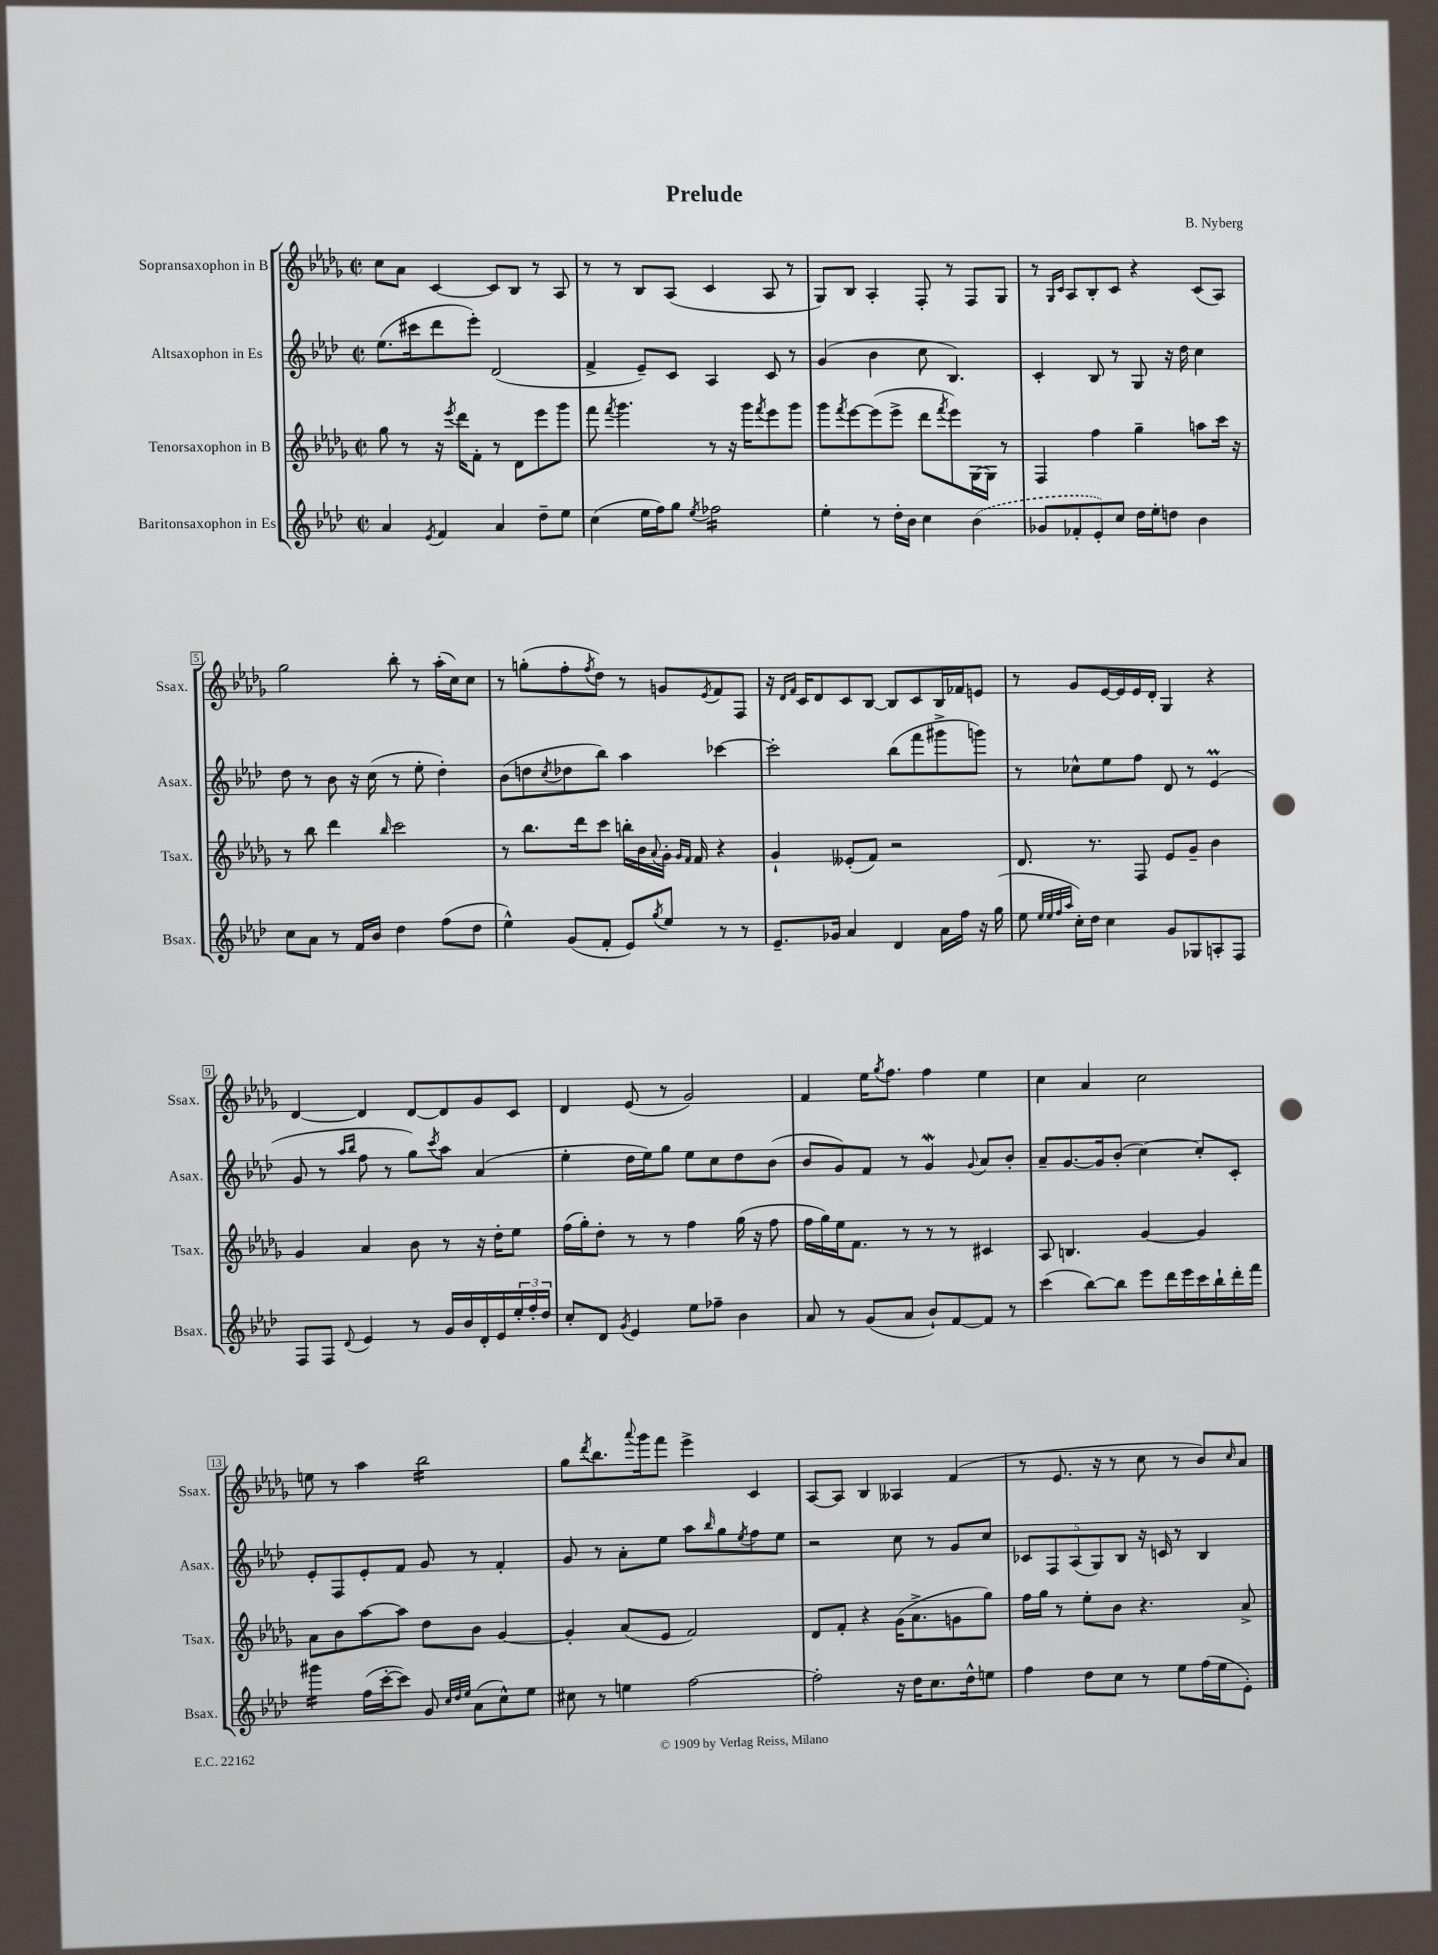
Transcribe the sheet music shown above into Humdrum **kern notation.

**kern	**kern	**kern	**kern
*staff4	*staff3	*staff2	*staff1
*clefG2	*clefG2	*clefG2	*clefG2
*k[b-e-a-d-]	*k[b-e-a-d-g-]	*k[b-e-a-d-]	*k[b-e-a-d-g-]
*M2/2	*M2/2	*M2/2	*M2/2
*met(c|)	*met(c|)	*met(c|)	*met(c|)
4a-	8gg-	(8.ee-	8cc
.	8r	.	8a-
.	.	16ccc#	.
8qe-	.	.	.
4f	16r	8ddd-	[4c
.	8qeee-	.	.
.	16ddd-	.	.
.	8f'	8eee-')	.
4a-	8r	(2d-	8c]
.	8d-	.	8B-
8dd-~	8eee-	.	8r
8ee-	8ggg-	.	8A-
=	=	=	=
(4cc	8fff	4f^	8r
.	8qfff	.	.
.	4.ggg-	.	8r
16ee-	.	8e-~)	8B-
16ff)	.	.	.
8gg	.	8c	(8A-
8qee-	.	.	.
2ff-	8r	4A-	4c
.	16r	.	.
.	16ggg-	.	.
.	8qfff	.	.
.	8eee-	8c	8A-
.	8ggg-	8r	8r
=	=	=	=
4ee-'	8ggg-	(4g	8G-)
.	8qfff	.	.
.	[8eee-	.	8B-
8r	(8eee-]	4b-	4A-'
16dd-'	8eee-^	.	.
16b-	.	.	.
4cc	8ddd-	8cc	8F'
.	8qfff	.	.
.	8eee-)	4.B-)	8r
(4b-	[16G-	.	8F
.	16G-]	.	.
.	8r	.	8G-
=	=	=	=
8g-	4F	4c'	8r
.	.	.	16qqG-
.	.	.	16qqc
8f-'	.	.	8A-
8e-')	4ff	8B-	8B-'
8cc	.	8r	8c
16dd-	4gg-~	8G	4r
16ee-'	.	.	.
8dd	.	16r	.
.	.	16dd-	.
4b-	8aa	4cc	(8c
.	16ccc	.	8A-)
.	16r	.	.
=	=	=	=
8cc	8r	8dd-	2gg-
8a-	8bb-	8r	.
8r	4ddd-	8b-	.
16f	.	16r	.
16b-	.	(16cc	.
.	16qqbb-	.	.
4dd-	2ccc	8r	8bb-'
.	.	8ee-'	8r
(8ff	.	4dd-')	(16aa-'
.	.	.	16cc)
8dd-	.	.	8cc
=	=	=	=
4ee-^^)	8r	(8b-	8r
.	8.bb-	8dd	(8gg'
.	.	8qcc	.
(8g	.	8dd-	8ff'
.	16ddd-	.	.
.	.	.	8qff
8f'	8ccc	8bb-)	8dd-)
8e-)	16bb'	4aa-	8r
.	16b-	.	.
8qgg	8qqa-	.	.
8ee-	16g-'	.	8g
.	16qqg-	.	.
.	16qqf	.	.
.	16f	.	.
.	.	.	8qe-
8r	4r	[4ccc-	8f
8r	.	.	8F
=	=	=	=
8.e-~	4g-`	2ccc-']	16r
.	.	.	16qqd-
.	.	.	16qqf
.	.	.	16c
.	.	.	8d-
16g-	.	.	.
4a-	(8e--'	.	8c
.	8f)	.	[8B-
4d-	2r	(8bb-	8B-]
.	.	8fff	8c
16a-	.	8ggg#^	16B-
16ff	.	.	16f-
16r	.	8ggg)	8e
(16gg	.	.	.
=	=	=	=
8ee-	8.d-	8r	8r
32qqee-	.	.	.
32qqee-	.	.	.
32qqff	.	.	.
32qqaa-	.	.	.
16cc')	.	8cc-^^	8g-
16dd-	8.r	.	.
4cc	.	8ee-	[16e-
.	.	.	16e-]
.	8F	8ff	16e-
.	.	.	16d-'
8g	8e-	8d-	4G-
8G-	8g-~	8r	.
8A'	4b-	(4e-	4r
8F	.	.	.
=	=	=	=
8F	4g-	8g	[4d-
8F	.	8r	.
.	.	16qqaa-	.
8qqd-	.	16qqbb-	.
4e-	4a-	8ff	4d-]
.	.	8r	.
8r	8b-	8gg)	[8d-
.	.	8qccc	.
16g	8r	8aa-	8d-]
16b-	.	.	.
16d-'	16r	(4a-	8g-
16e-	16dd-'	.	.
24ee-'	8ee-	.	8c
24ff'	.	.	.
24dd-	.	.	.
=	=	=	=
8cc'	(16ff	4ee-'	4d-
.	16gg-')	.	.
8d-	8dd-'	.	.
8qg	.	.	.
4e-	8r	16dd-	(8e-
.	.	16ee-)	.
.	8r	8gg	8r
8ee-	4ff	8ee-	2g-)
8ff-~	.	8cc	.
4b-	(16gg-	8dd-	.
.	16r	.	.
.	8ff	(8b-	.
=	=	=	=
8a-	16ff	8b-	4f
.	16gg-)	.	.
8r	16ee-	8g)	.
.	8.f	.	.
(8g	.	8f	16ee-
.	.	.	8qgg-
.	.	.	8.ff
8a-	8r	8r	.
8b-`)	8r	4g	4ff
[8f	8r	.	.
.	.	8qqg	.
8f]	4c#	8a-	4ee-
8r	.	8b-'	.
=	=	=	=
(4ccc	8A-	8a-~	4cc
.	4.B	[8.g	.
[8bb-)	.	.	4a-
.	.	16g]	.
8bb-]	.	(8b-'	.
8eee-	[4g-	[4cc)	2cc
16ddd-	.	.	.
16eee-	.	.	.
16ccc	4g-]	8cc']	.
16bb-`	.	.	.
16ddd-'	.	8c'	.
16fff	.	.	.
=	=	=	=
4ggg#	8a-	8e-'	8ee
.	8b-	8F	8r
(16ff	[8aa-	8e-'	4aa-
[16ccc'	.	.	.
8ccc])	8aa-]	8f	.
8g	8dd-	8g	2bb-
32qqcc	.	.	.
32qqdd-	.	.	.
32qqee-	.	.	.
(8a-	8b-	8r	.
8cc^^)	[4g-	4f'	.
8ee-	.	.	.
=	=	=	=
8cc#	4g-']	8g	8gg-
.	.	.	8qddd-
8r	.	8r	8.bb-
4ee	(8a-	8a-'	.
.	.	.	8qqaaa-
.	.	.	16ggg-
.	8e-	8ee-	8fff
[2ff	2f)	8aa-	4eee-^
.	.	16qqbb-	.
.	.	8gg	.
.	.	8qee-	.
.	.	8ff	4c
.	.	8ee-	.
=	=	=	=
2ff']	8d-	2r	[8A-
.	8f'	.	8A-]
.	4r	.	4B-
16r	(16g-	8cc	4A--
16dd-	8.a-^	.	.
8.cc	.	8r	.
.	8g	8g	(4f
16dd-^^	.	.	.
8ee	8gg-)	8cc	.
=	=	=	=
4ff	16ff	10c-	8r
.	16gg-	.	.
.	.	10F	.
.	8r	.	8.e-
.	.	(10A-	.
8dd-	8ee-'	.	.
.	.	10G)	.
.	.	.	16r
8cc	8b-	.	8r
.	.	10B-	.
8r	4.r	16r	8cc
.	.	16c	.
8ee-	.	8r	8r
(16ff	.	4B-	8b-)
16ee-	.	.	.
.	.	.	16qqcc
8e-')	8a-^	.	8a-
==	==	==	==
*-	*-	*-	*-
